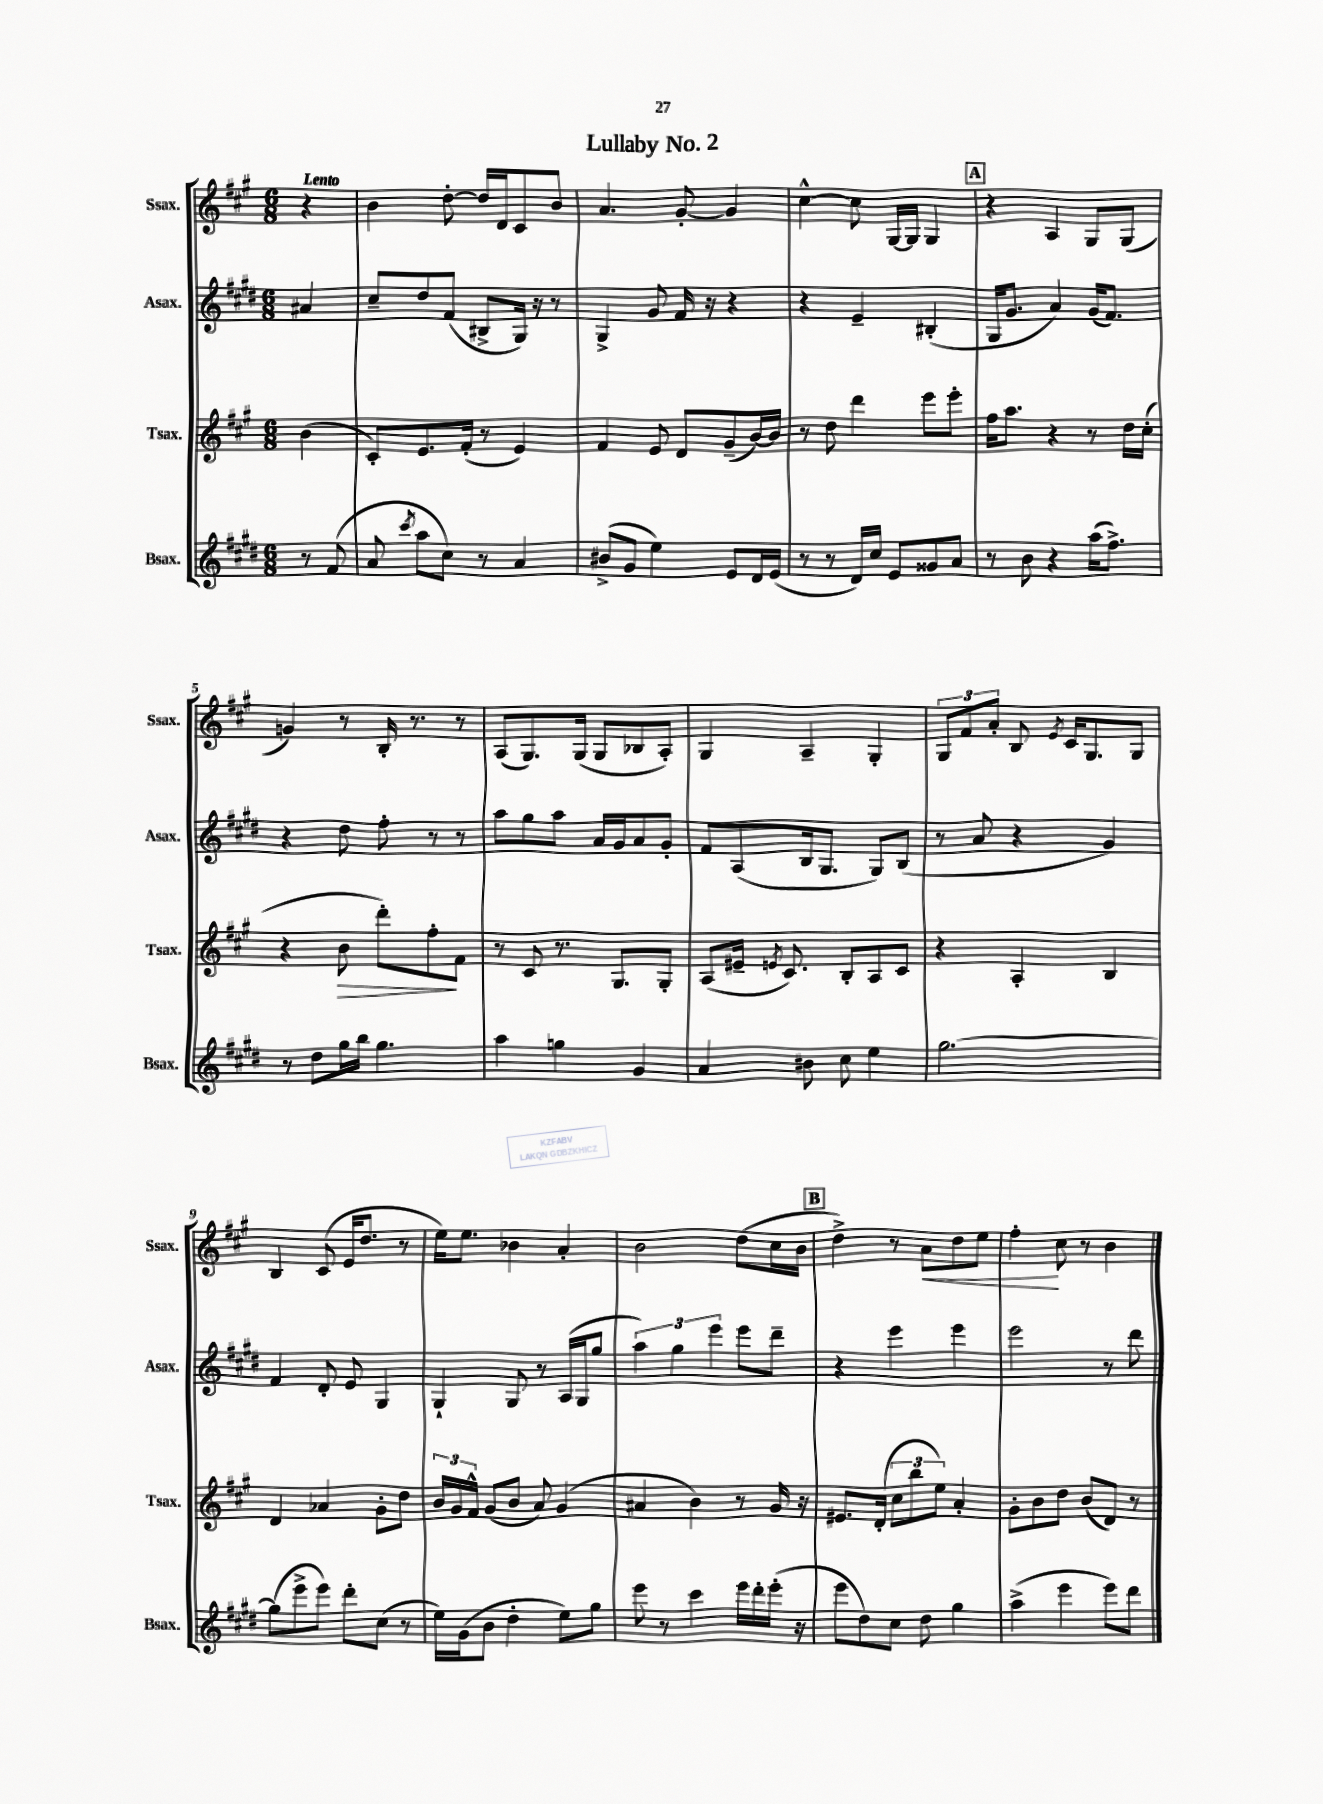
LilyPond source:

\header { title = "Lullaby No. 2" }
<<
\new StaffGroup <<
\new Staff = "s0" \with { instrumentName = "Ssax." shortInstrumentName = "Ssax." } {
    \clef treble \key a \major \numericTimeSignature \time 6/8 \partial 4 \tempo "Lento"
    \autoBeamOff r4 |
    b'4 d''8~-. d''16[ d'16 cis'8 b'8] |
    a'4. gis'8~-. gis'4 |
    cis''4~-^ cis''8 gis16[~ gis16] gis4 |
    \mark \markup { \box "A" } r4 a4 gis8[ gis8]( |
    g'4) r8 b16-. r8. r8 |
    a8[( gis8.) gis16]( gis8[ bes8 a8]-.) |
    gis4 a4-- gis4-. |
    \tuplet 3/2 { gis8[ fis'8 a'8]-. } b8 \acciaccatura { e'8 } cis'16[ gis8. gis8] |
    b4 cis'8( e'16[ d''8.] r8 |
    e''16[) e''8.] bes'4 a'4-. |
    b'2 d''8[( cis''16 b'16] |
    \mark \markup { \box "B" } d''4->) r8 a'8[\< d''8 e''8] |
    fis''4-.\! cis''8 r8 b'4 \bar "|." |
}
\new Staff = "s1" \with { instrumentName = "Asax." shortInstrumentName = "Asax." } {
    \clef treble \key e \major \numericTimeSignature \time 6/8 \partial 4
    \autoBeamOff ais'4 |
    cis''8[-- dis''8 fis'8]( bis8[-> gis16]) r16 r8 |
    gis4-> gis'8 fis'16 r16 r4 |
    r4 e'4-- bis4-.( |
    \mark \markup { \box "A" } gis16[ gis'8.] a'4) gis'16[( fis'8.]) |
    r4 dis''8 fis''8-. r8 r8 |
    a''8[ gis''8 a''8] a'16[ gis'16 a'8 gis'8]-. |
    fis'8[ a8( b16 gis8.] gis8[) b8]( |
    r8 a'8 r4 gis'4) |
    fis'4 dis'8-. e'8 gis4 |
    gis4-! gis8 r8 a16[( gis16 gis''8] |
    \tuplet 3/2 { a''4) gis''4 e'''4 } e'''8[ dis'''8]-- |
    \mark \markup { \box "B" } r4 e'''4 e'''4 |
    e'''2 r8 dis'''8 \bar "|." |
}
\new Staff = "s2" \with { instrumentName = "Tsax." shortInstrumentName = "Tsax." } {
    \clef treble \key a \major \numericTimeSignature \time 6/8 \partial 4
    \autoBeamOff b'4( |
    cis'8[-.) e'8. fis'16]-.( r8 e'4) |
    fis'4 e'8 d'8[ gis'8--( b'16~) b'16] |
    r8 d''8 d'''4 e'''8[ e'''8]-. |
    \mark \markup { \box "A" } fis''16[ a''8.] r4 r8 d''16[ cis''16]-.( |
    r4 b'8\> d'''8[-.) fis''8-.\! fis'8] |
    r8 cis'8 r8. gis8.[ gis8]-. |
    a8[( eis'16]-- \acciaccatura { e'8 } cis'8.) b8[-. a8 cis'8] |
    r4 a4-. b4 |
    d'4 aes'4 gis'8[-. d''8] |
    \tuplet 3/2 { b'16[ gis'16 fis'16]-^ } gis'8[( b'8] a'8) gis'4( |
    ais'4 b'4) r8 gis'16 r16 |
    \mark \markup { \box "B" } eis'8.[ d'16]-.( \tuplet 3/2 { cis''8[ b''8 e''8]) } a'4-. |
    gis'8[-. b'8 d''8] b'8[( d'8]) r8 \bar "|." |
}
\new Staff = "s3" \with { instrumentName = "Bsax." shortInstrumentName = "Bsax." } {
    \clef treble \key e \major \numericTimeSignature \time 6/8 \partial 4
    \autoBeamOff r8 fis'8( |
    a'8 \acciaccatura { cis'''8 } a''8[ cis''8]) r8 a'4 |
    bis'8[->( gis'8] e''4) e'8[ dis'16 e'16]( |
    r8 r8 dis'16[) cis''16] e'8[ gisis'8 a'8] |
    \mark \markup { \box "A" } r8 b'8 r4 a''16[( fis''8.]->) |
    r8 dis''8[ gis''16 b''16] gis''4. |
    a''4 g''4 gis'4 |
    a'4 bis'8 cis''8 e''4 |
    gis''2.~ |
    gis''8[( e'''8-> e'''8]) dis'''8[-. cis''8]( r8 |
    e''16[) gis'16( b'8] dis''4-. e''8[) gis''8] |
    e'''8 r8 cis'''4 e'''16[ dis'''16-. e'''16]-.( r16 |
    \mark \markup { \box "B" } e'''8[ dis''8) cis''8] dis''8 gis''4 |
    a''4->( e'''4 e'''8[) dis'''8] \bar "|." |
}
>>
>>
